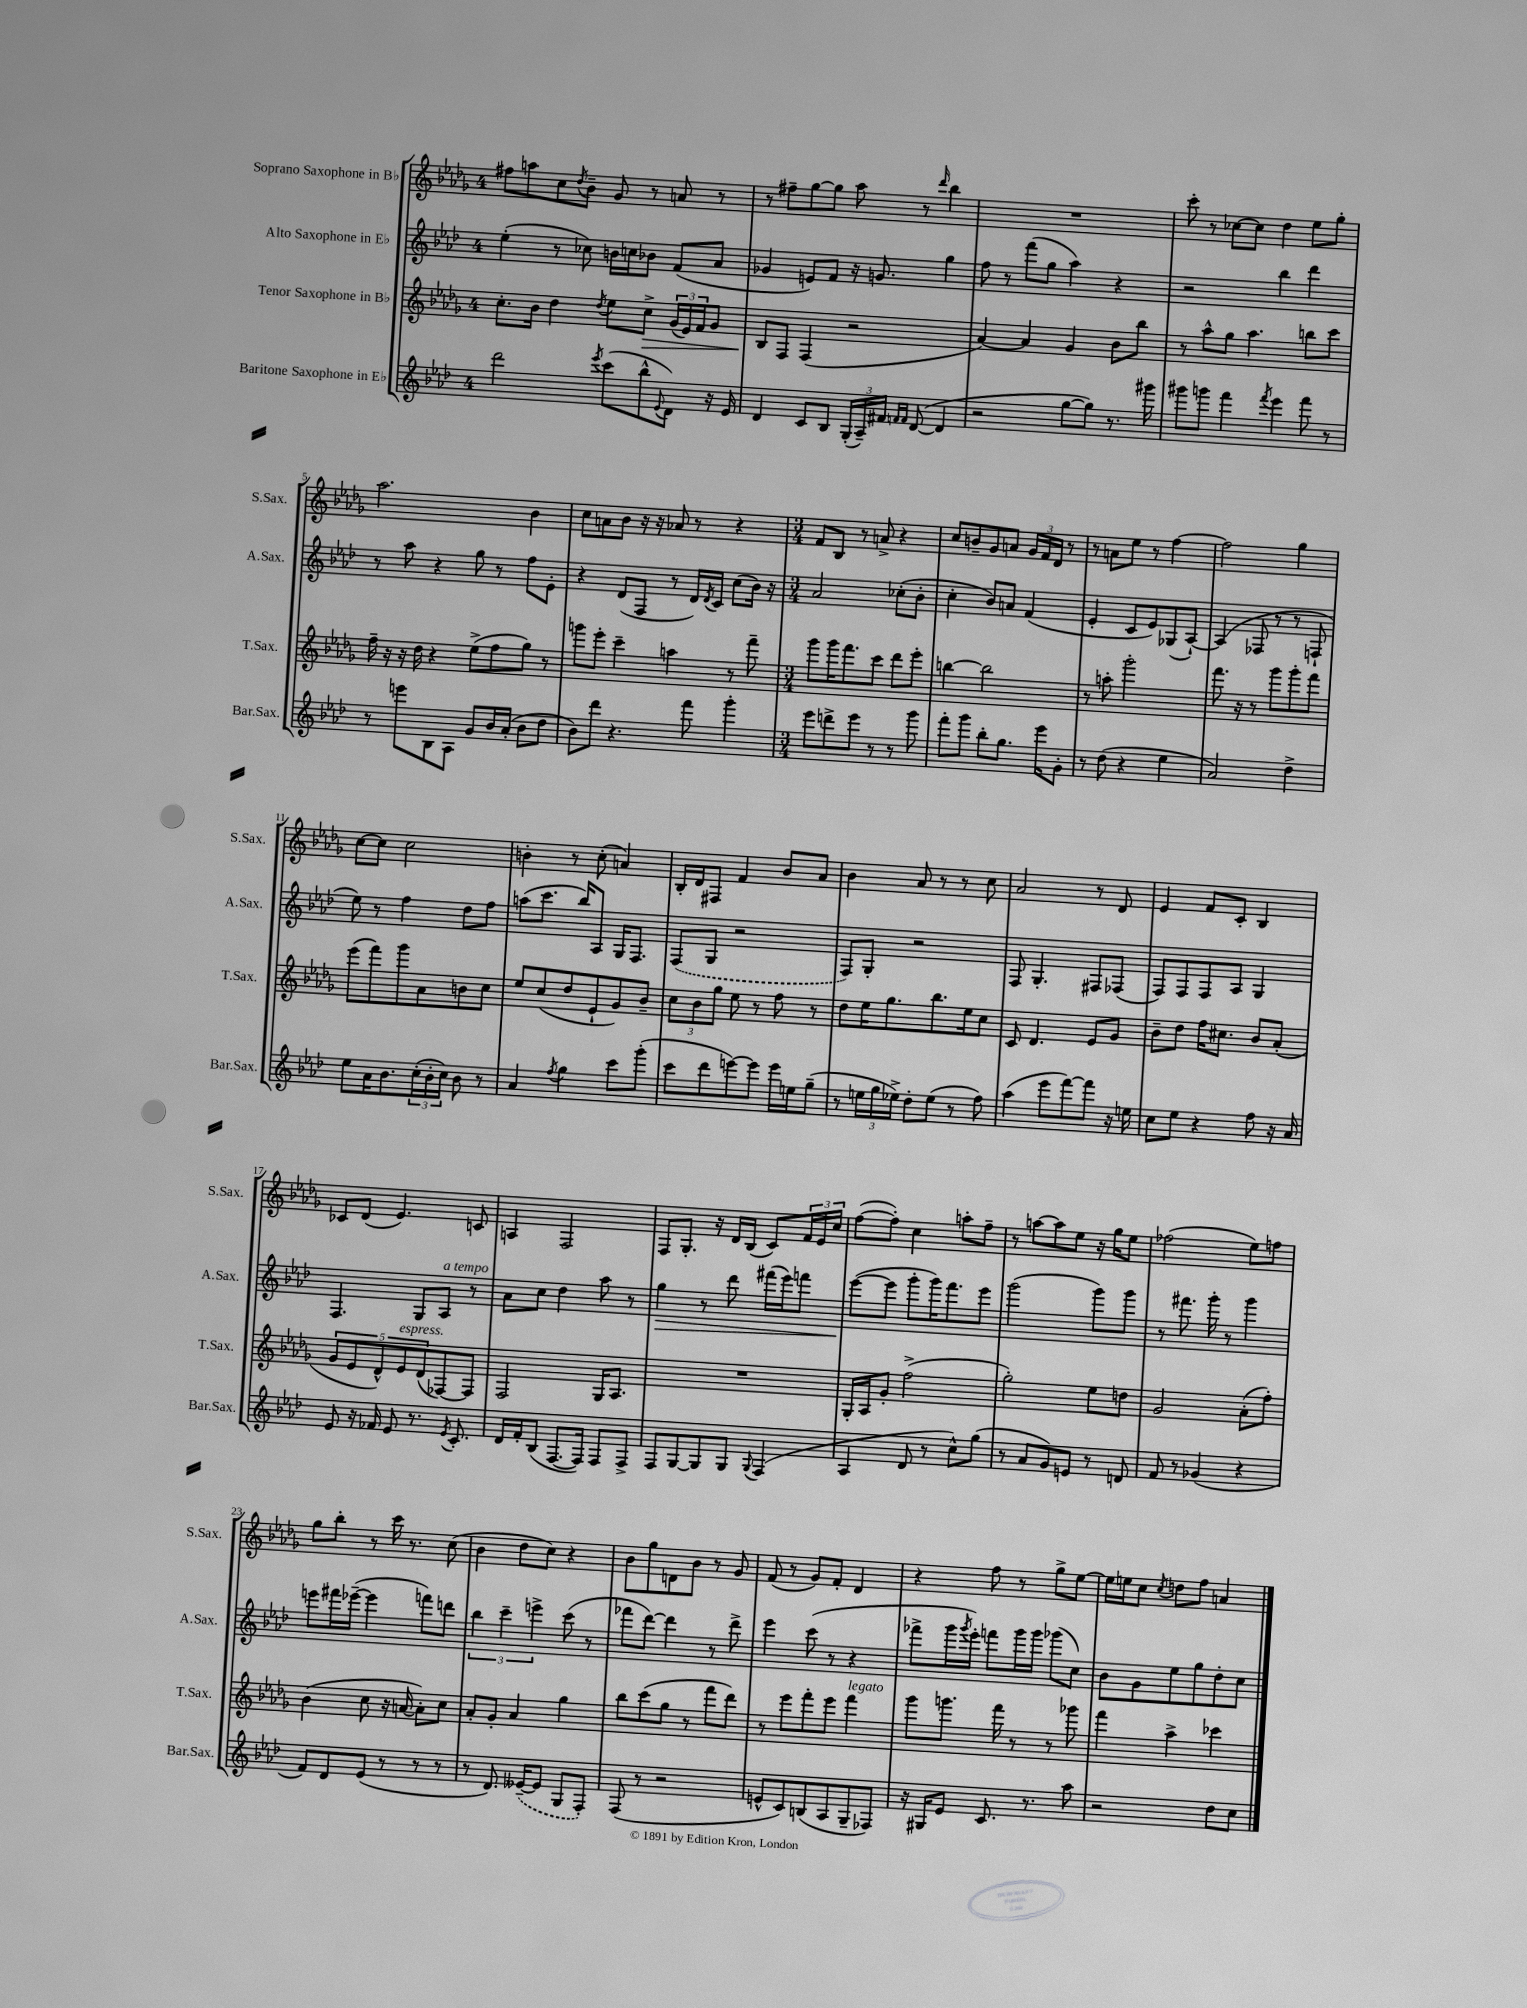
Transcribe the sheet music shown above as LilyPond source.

<<
\new StaffGroup <<
\new Staff = "s0" \with { instrumentName = "Soprano Saxophone in Bb" shortInstrumentName = "S.Sax." } {
    \clef treble \key des \major \once \override Staff.TimeSignature.style = #'single-digit \time 4/4
    fis''8 a''8 c''8 \acciaccatura { des''8 } bes'8-- ges'8 r8 a'8 r8 |
    r8 fis''8-- ges''8~ ges''8 aes''8 r8 \grace { des'''16 } bes''4 |
    R1 |
    c'''8-. r8 ces''8~ ces''8 des''4 ees''8 ges''8-. |
    aes''2. bes'4 |
    c''8 a'8 bes'8 r16 r16 aes'8 r8 r4 |
    \numericTimeSignature \time 3/4 f'8 bes8 r8 a'8-> r4 |
    c''8 b'8-- ges'8 a'8 \tuplet 3/2 { ges'16 f'16 des'16 } r8 |
    r8 a'8 ees''8 r8 f''4~ |
    f''2 ges''4 |
    c''8~ c''8 c''2 |
    b'4-. r8 c''8-.( a'4) |
    bes16-. des'16 fis8 f'4 bes'8 aes'8 |
    bes'4 aes'8 r8 r8 c''8 |
    aes'2 r8 des'8 |
    ees'4 f'8 c'8-. bes4 |
    ces'8 des'8( ees'4.) c'8 |
    a4 f2 |
    f8 ges8.-. r16 des'16 bes16( c'8) \tuplet 3/2 { f'16 ees'16 c''16 } |
    f''8~( f''8-.) c''4 a''8-. f''8-- |
    r8 a''8~ a''8 ees''8 r16 ges''16 ees''8 |
    fes''2( ees''8) f''8 |
    ges''8 bes''8-. r8 c'''16 r8. c''8( |
    bes'4 des''8 c''8) r4 |
    bes'8 ges''8 d'8 bes'8 r8 ges'8 |
    f'8( r8 ges'8) f'8-. des'4 |
    r4 f''8 r8 ges''8-> ees''8~ |
    ees''16 e''16 c''8 \acciaccatura { c''8 } d''8 f''8 a'4 \bar "|." |
}
\new Staff = "s1" \with { instrumentName = "Alto Saxophone in Eb" shortInstrumentName = "A.Sax." } {
    \clef treble \key aes \major \once \override Staff.TimeSignature.style = #'single-digit \time 4/4
    ees''4-.( r8 ces''8) b'16 c''16 bes'8 f'8( aes'8 |
    ges'4 e'8) f'8 r16 g'8. g''4 |
    f''8 r8 f'''8( g''8 aes''4) r4 |
    r2 bes''4 des'''4 |
    r8 aes''8 r4 g''8 r8 f''8 ees'8-. |
    r4 des'8( f8 r8 des'16) \acciaccatura { des'8 } c'16 c''8( bes'16) r16 |
    \numericTimeSignature \time 3/4 aes'2 ces''8-.( bes'8-. |
    c''4-. bes'8) a'8 f'4( |
    ees'4-. c'8 ees'8) ges8( aes8~-!) |
    aes4( fes8 r8 r8 f8-! |
    ees''8) r8 f''4 des''8 f''8 |
    a''8( c'''8. bes''16) aes8 g16 f8. |
    \once \slurDashed f8( g8 r2 |
    f8) g8-. r2 |
    f8 g4.-. fis8 fes8( |
    f8) f8 f8 aes8 g4 |
    f4. g8 aes8^\markup { \italic "a tempo" } r8 |
    aes'8 c''8 des''4 aes''8 r8 |
    g''4\> r8 des'''8 fis'''16( ees'''16) f'''8 |
    ees'''8~\!( ees'''8 g'''8-. g'''16) f'''8. ees'''8 |
    g'''2( g'''8) g'''8 |
    r8 fis'''8. g'''16-. r8 g'''4 |
    e'''8 fis'''16 ees'''16~--( ees'''4 f'''8) d'''8 |
    \tuplet 3/2 { bes''4 c'''4-- e'''4-> } c'''8( r8 |
    fes'''8 des'''8~) des'''4 r8 des'''8-> |
    ees'''4 c'''8( r8 r4 |
    fes'''8-> g'''16 \acciaccatura { g'''8 } ees'''16-.) f'''8 g'''16 g'''16 ges'''8( c''8) |
    bes'8 g'8 ees''8 g''8 des''8-. c''8 \bar "|." |
}
\new Staff = "s2" \with { instrumentName = "Tenor Saxophone in Bb" shortInstrumentName = "T.Sax." } {
    \clef treble \key des \major \once \override Staff.TimeSignature.style = #'single-digit \time 4/4
    c''8.-. bes'16 des''4 \acciaccatura { des''8 } ees''8 c''8->\> \tuplet 3/2 { ges'16( ees'16) f'16 } ges'8 |
    bes8\! f8 f4( r2 |
    aes'4~) aes'4 ges'4 bes'8 bes''8 |
    r8 aes''8-^ ges''8 aes''4. b''8 c'''8 |
    f''16-- r16 r16 des''16 r4 ees''8->( f''8 ges''8) r8 |
    g'''8 ees'''8-. c'''4-- a''4 r8 f'''8-- |
    \numericTimeSignature \time 3/4 ges'''8 ges'''16 f'''8. c'''8 des'''8 ees'''8-. |
    b''4~ b''2 |
    r8 a''8-. ges'''2-. |
    f'''8. r16 r8 ges'''8 ges'''8-. f'''8 |
    ees'''8( f'''8) ges'''8 aes'8 b'8 c''8 |
    ees''8 c''8( des''8 ees'8-! ges'8) bes'8-- |
    \tuplet 3/2 { c''8 bes'8 ges''8 } ees''8 r8 f''8 r8 |
    des''8 ees''16 ges''8. bes''8. ees''16 c''8 |
    c'8 des'4. ees'8 ges'8 |
    bes'8-- des''8 f''16 cis''8. bes'8 aes'8-.( |
    \tuplet 5/4 { ges'8 ees'8 des'8-^) ees'8^\markup { \italic "espress." } des'8( } fes8~) fes8 |
    f2 ges16 aes8. |
    R2. |
    ges16-. aes16 ges'8-. f''2->( |
    ges''2-.) ees''8 d''8 |
    ges'2 aes'8-.( f''8-.) |
    bes'4( c''8 r16 a'16~ a'8-.) c''8 |
    aes'8-. ges'8-. aes'4 ges''4 |
    bes''8 c'''8( ges''8 r8 f'''8 des'''8) |
    r8 ees'''8 f'''8-. ees'''8 f'''4^\markup { \italic "legato" } |
    ges'''8 g'''8. f'''16 r8 r8 ges'''8 |
    f'''4 aes''4-> ces'''4 \bar "|." |
}
\new Staff = "s3" \with { instrumentName = "Baritone Saxophone in Eb" shortInstrumentName = "Bar.Sax." } {
    \clef treble \key aes \major \once \override Staff.TimeSignature.style = #'single-digit \time 4/4
    des'''2 \acciaccatura { ees'''8 } c'''8( bes''8-^ \appoggiatura { ees'8 } des'8) r16 ees'16 |
    des'4 c'8 bes8 \tuplet 3/2 { g16-.( aes16--) fis'16 } \grace { f'16 f'16 } des'8~( des'4 |
    r2 g''8~ g''8) r8. gis'''16 |
    gis'''8 g'''8 f'''4 \acciaccatura { f'''8 } ees'''4 f'''8 r8 |
    r8 e'''8 bes8 aes8 g'8 bes'16 aes'16-.( bes'8 des''8 |
    bes'8) des'''8 r4. f'''8 g'''4-. |
    \numericTimeSignature \time 3/4 ees'''8 d'''8-> ees'''8 r8 r8 g'''8 |
    f'''8-. g'''8 bes''8-. g''8. ees'''16 g'8-. |
    r8 des''8( r4 ees''4 |
    aes'2) des''4-> |
    ees''8 aes'16 bes'8. \tuplet 3/2 { c''16-.( bes'16-. c''16) } bes'8 r8 |
    aes'4 \acciaccatura { f''8 } g''4 c'''8 g'''8-.( |
    c'''8 des'''8 e'''8~) e'''8 e'''16 e''16 g''8--( |
    r8 \tuplet 3/2 { e''16 g''16 ees''16->) } des''8-. ees''8( r8 f''8) |
    aes''4( ees'''8 f'''8~) f'''8 r16 e''16 |
    c''8 ees''8 r4 f''8 r16 aes'16 |
    ees'8 r16 fes'16 ees'8 r8. \acciaccatura { ees'8 } c'8.-. |
    des'16 f'16-. bes8( f8.~ f16) f8 f8-> |
    f8 g8~ g8 g8 \appoggiatura { g8 } f4( |
    aes4 des'8 r8 c''8-^) g''8( |
    r8 aes'8 g'8) e'8 r8 d'8 |
    f'8 r8 ges'4( r4 |
    f'8) des'8 ees'8( r8 r8 r8 |
    r8 des'8.) \once \slurDashed eeses'16~--( eeses'8 g8 f8-.) |
    f8( r8 r2 |
    e'8-^ c'8) b8( aes8 g8-- fes8) |
    r16 gis16 ees'8 c'8. r8. aes''8 |
    r2 des''8 c''8 \bar "|." |
}
>>
>>
